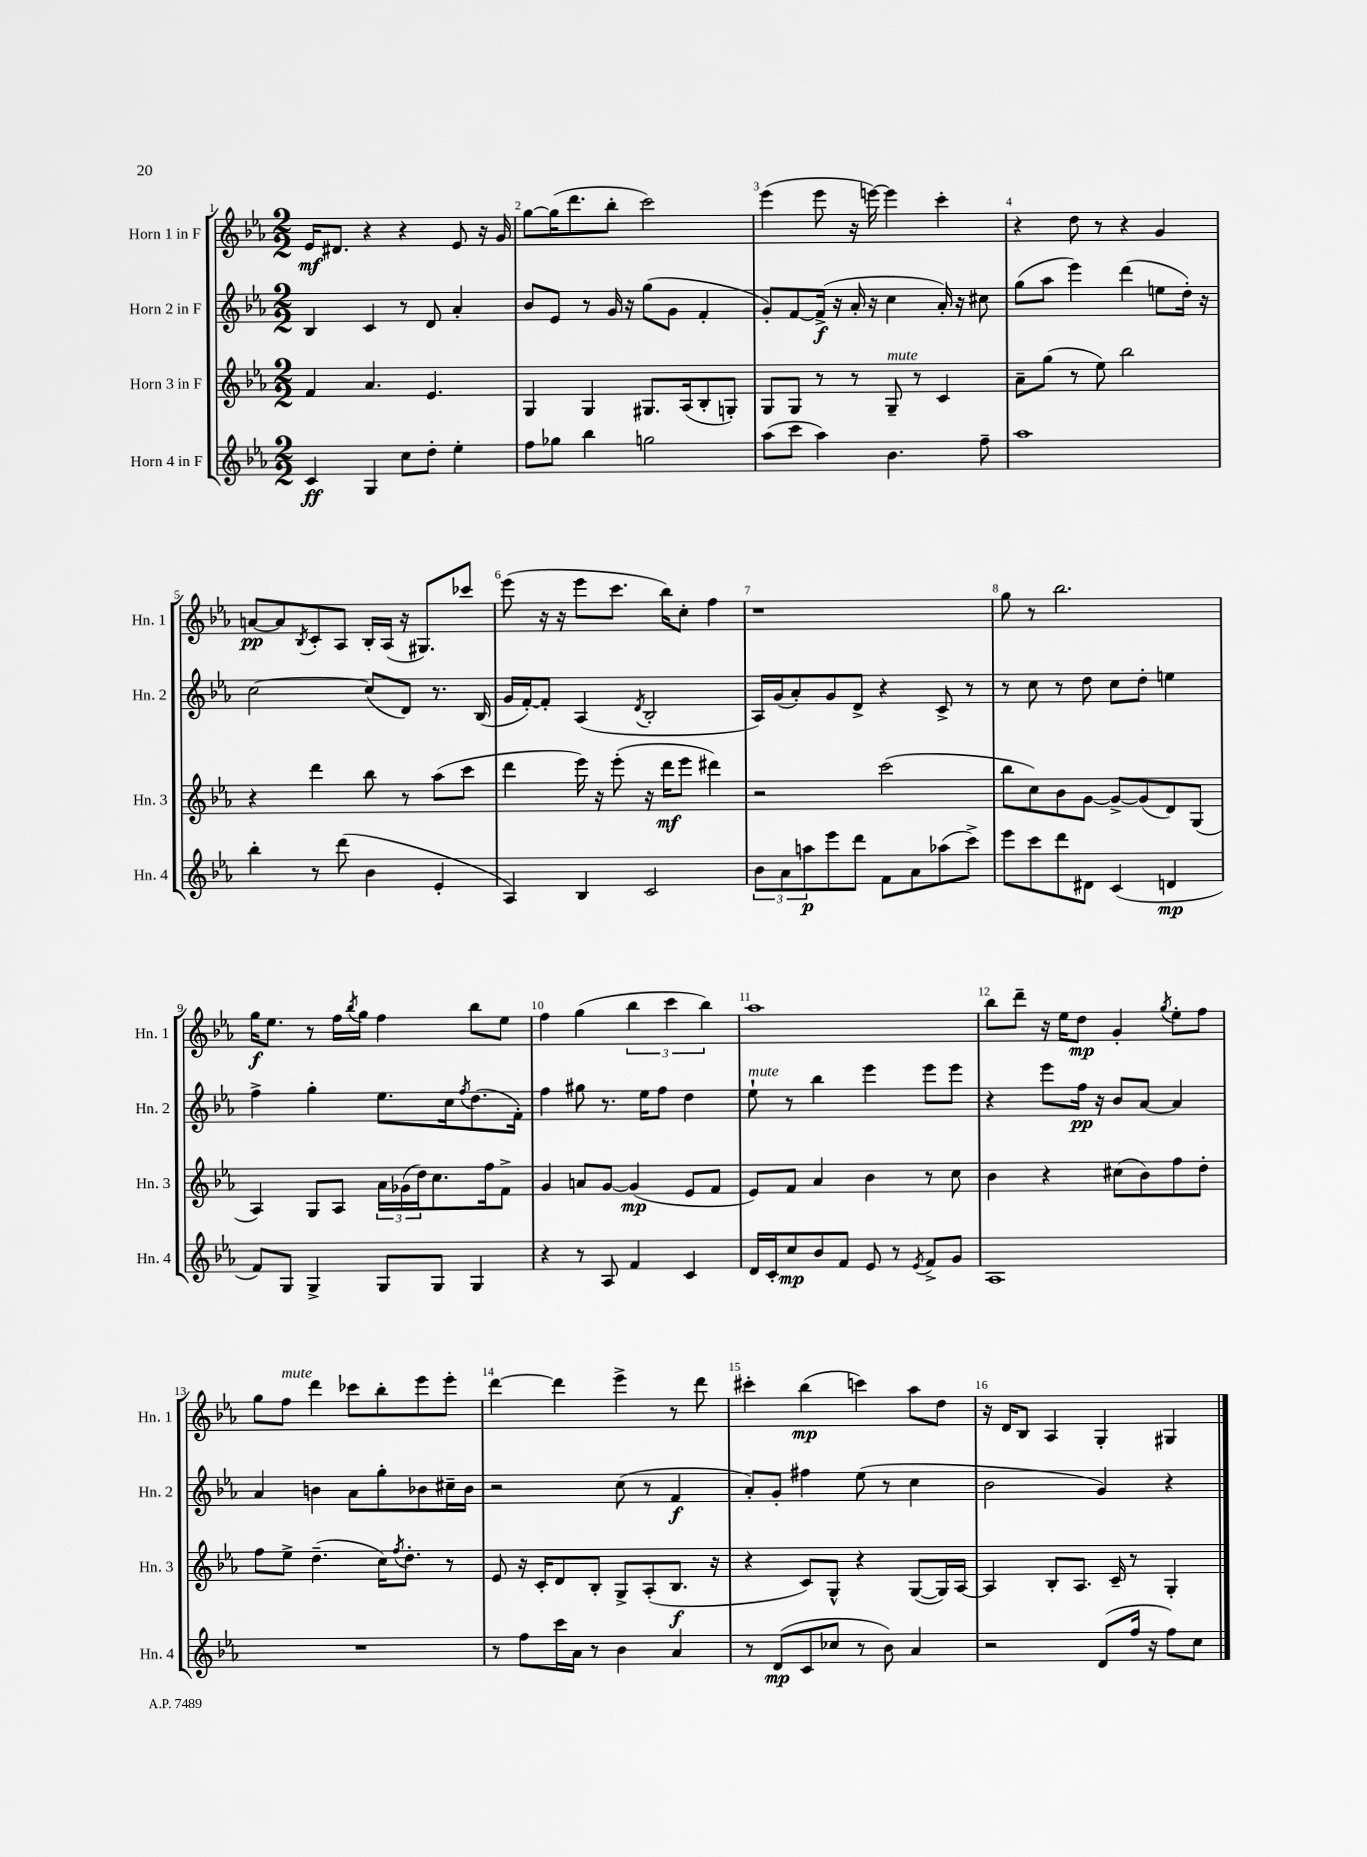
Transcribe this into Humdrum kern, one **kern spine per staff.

**kern	**dynam	**kern	**dynam	**kern	**dynam	**kern	**dynam
*part4	*part4	*part3	*part3	*part2	*part2	*part1	*part1
*staff4	*staff4	*staff3	*staff3	*staff2	*staff2	*staff1	*staff1
*I"Horn 4 in F	*	*I"Horn 3 in F	*	*I"Horn 2 in F	*	*I"Horn 1 in F	*
*I'Hn. 4	*	*I'Hn. 3	*	*I'Hn. 2	*	*I'Hn. 1	*
*clefG2	*	*clefG2	*	*clefG2	*	*clefG2	*
*k[b-e-a-]	*	*k[b-e-a-]	*	*k[b-e-a-]	*	*k[b-e-a-]	*
*M2/2	*	*M2/2	*	*M2/2	*	*M2/2	*
=1	=1	=1	=1	=1	=1	=1	=1
4c/	ff	4f/	.	4B-/	.	16e-/KL	mf
.	.	.	.	.	.	8.d#X/J	.
4G/	.	4.a-/	.	4c/	.	4r	.
8cc\L	.	.	.	8r	.	4r	.
8dd'\J	.	4.e-/	.	8d/	.	.	.
4ee-'\	.	.	.	4a-'/	.	8e-/	.
.	.	.	.	.	.	16r	.
.	.	.	.	.	.	16g/	.
=2	=2	=2	=2	=2	=2	=2	=2
8ff\L	.	4G/	.	8b-/L	.	[8gg\L	.
8gg-X\J	.	.	.	8e-/J	.	(16gg\K]	.
.	.	.	.	.	.	8.ddd\	.
4bb-\	.	4G/	.	8r	.	.	.
.	.	.	.	16g/	.	8bb-'\J	.
.	.	.	.	16r	.	.	.
2ggn\	.	8.G#X/L	.	(8gg\L	.	2ccc\)	.
.	.	.	.	8g\J	.	.	.
.	.	(16A-/k	.	.	.	.	.
.	.	8B-'/	.	4f'/	.	.	.
.	.	8Gn'/J)	.	.	.	.	.
=3	=3	=3	=3	=3	=3	=3	=3
(8aa-\L	.	8G/L	.	8g'/L)	.	(4eee-\	.
8ccc\J	.	8G/J	.	[8f/	.	.	.
4aa-\)	.	8r	.	(16f^/Jk]	f	8eee-\	.
.	.	.	.	16r	.	.	.
.	.	8r	.	16a-'/	.	16r	.
.	.	.	.	16r	.	[16eeen\)	.
!	!	!LO:TX:a:i:t=mute	!	!	!	!	!
4.b-\	.	8G~/	.	4cc\	.	4eee\]	.
.	.	8r	.	.	.	.	.
.	.	4c/	.	16a-'/)	.	4ccc'\	.
.	.	.	.	16r	.	.	.
8ff~\	.	.	.	8cc#X\	.	.	.
=4	=4	=4	=4	=4	=4	=4	=4
1aa-	.	8a-~\L	.	(8gg\L	.	4r	.
.	.	(8gg\J	.	8aa-\J	.	.	.
.	.	8r	.	4eee-\)	.	8dd\	.
.	.	8ee-\)	.	.	.	8r	.
.	.	2bb-\	.	(4ddd\	.	4r	.
.	.	.	.	8een\L	.	4g/	.
.	.	.	.	16dd'\Jk)	.	.	.
.	.	.	.	16r	.	.	.
!!LO:LB:g=z
=5	=5	=5	=5	=5	=5	=5	=5
4bb-'\	.	4r	.	[2cc\	.	[8an/L	pp
.	.	.	.	.	.	8a/]	.
.	.	.	.	.	.	8qB-/	.
8r	.	4ddd\	.	.	.	8c'/	.
(8ddd\	.	.	.	.	.	8A-/J	.
4b-\	.	8bb-\	.	(8cc/L]	.	16B-'/LL	.
.	.	.	.	.	.	(16A-/JJ	.
.	.	8r	.	8d/J)	.	16r	.
.	.	.	.	.	.	8.G#X/L)	.
4e-'/	.	(8aa-\L	.	8.r	.	.	.
.	.	8ccc\J	.	.	.	8ccc-X/J	.
.	.	.	.	(16B-/	.	.	.
=6	=6	=6	=6	=6	=6	=6	=6
4A-/)	.	4ddd\	.	16g/LL	.	(8eee-\	.
.	.	.	.	[16f'/J)	.	.	.
.	.	.	.	8f'/J]	.	16r	.
.	.	.	.	.	.	16r	.
4B-/	.	16eee-\)	.	(4A-/	.	8eee-\L	.
.	.	16r	.	.	.	.	.
.	.	(8eee-'\	.	.	.	8.ccc\J	.
.	.	.	.	8qd/	.	.	.
2c/	.	16r	.	2B-'/	.	.	.
.	.	16ddd\KL	mf	.	.	16bb-\KL)	.
.	.	8eee-\J	.	.	.	8cc'\J	.
.	.	4ddd#X\)	.	.	.	4ff\	.
=7	=7	=7	=7	=7	=7	=7	=7
12b-\L	.	2r	.	16A-/LL)	.	1r	.
.	.	.	.	(16g/J	.	.	.
12a-\	.	.	.	.	.	.	.
.	.	.	.	8a-'/)	.	.	.
12aan\	p	.	.	.	.	.	.
8eee-\	.	.	.	8g/	.	.	.
8ddd\J	.	.	.	8d^/J	.	.	.
8f\L	.	(2ccc\	.	4r	.	.	.
8a-\	.	.	.	.	.	.	.
(8aa-X\	.	.	.	8c^/	.	.	.
8ccc^\J)	.	.	.	8r	.	.	.
=8	=8	=8	=8	=8	=8	=8	=8
8eee-\L	.	8bb-\L	.	8r	.	8gg\	.
8ccc\	.	8cc\)	.	8cc\	.	8r	.
8ddd\	.	8b-\	.	8r	.	2.bb-\	.
8d#X\J	.	[8g\J	.	8dd\	.	.	.
(4c/	.	8g^/L_	.	8cc\L	.	.	.
.	.	(8g/]	.	8dd'\J	.	.	.
4dn/	mp	8d/)	.	4een\	.	.	.
.	.	(8G/J	.	.	.	.	.
!!LO:LB:g=z
=9	=9	=9	=9	=9	=9	=9	=9
8f/L)	.	4A-/)	.	4ff^\	.	16gg\KL	f
.	.	.	.	.	.	8.ee-\J	.
8G/J	.	.	.	.	.	.	.
4G^/	.	8G/L	.	4gg'\	.	8r	.
.	.	8A-/J	.	.	.	16ff\LL	.
.	.	.	.	.	.	8qbb-/	.
.	.	.	.	.	.	16gg\JJ	.
8G/L	.	24a-\LL	.	8.ee-\L	.	4ff\	.
.	.	(24g-X\	.	.	.	.	.
.	.	24dd\J)	.	.	.	.	.
8G/J	.	8.cc\	.	.	.	.	.
.	.	.	.	16cc\k	.	.	.
.	.	.	.	8qff/	.	.	.
4G/	.	.	.	(8.dd\	.	8bb-\L	.
.	.	16ff\k	.	.	.	.	.
.	.	8f^\J	.	.	.	8ee-\J	.
.	.	.	.	16f'\Jk)	.	.	.
=10	=10	=10	=10	=10	=10	=10	=10
4r	.	4g/	.	4ff\	.	4ff\	.
8r	.	8an/L	.	8gg#X\	.	(4gg\	.
8A-/	.	[8g/J	.	8.r	.	.	.
4f/	.	(4g/]	mp	.	.	6bb-\	.
.	.	.	.	16ee-\KL	.	.	.
.	.	.	.	8ff\J	.	.	.
.	.	.	.	.	.	6ccc\	.
4c/	.	8e-/L	.	4dd\	.	.	.
.	.	.	.	.	.	6bb-\)	.
.	.	8f/J	.	.	.	.	.
=11	=11	=11	=11	=11	=11	=11	=11
!	!	!	!	!LO:TX:a:i:t=mute	!	!	!
16d/LL	.	8e-/L)	.	8ee-`\	.	1aa-	.
16c'/J	.	.	.	.	.	.	.
8cc/	mp	8f/J	.	8r	.	.	.
8b-/	.	4a-/	.	4bb-\	.	.	.
8f/J	.	.	.	.	.	.	.
8e-/	.	4b-\	.	4eee-\	.	.	.
8r	.	.	.	.	.	.	.
8qe-/	.	.	.	.	.	.	.
8f^/L	.	8r	.	8eee-\L	.	.	.
8g/J	.	8cc\	.	8eee-\J	.	.	.
=12	=12	=12	=12	=12	=12	=12	=12
1A-	.	4b-\	.	4r	.	8bb-\L	.
.	.	.	.	.	.	8ddd~\J	.
.	.	4r	.	8eee-\L	.	16r	.
.	.	.	.	.	.	16ee-\KL	.
.	.	.	.	16ff\Jk	pp	8dd\J	mp
.	.	.	.	16r	.	.	.
.	.	(8cc#X\L	.	8b-/L	.	4g'/	.
.	.	8b-\)	.	[8a-/J	.	.	.
.	.	.	.	.	.	8qgg/	.
.	.	8ff\	.	4a-/]	.	8ee-'\L	.
.	.	8dd'\J	.	.	.	8ff\J	.
!!LO:LB:g=z
=13	=13	=13	=13	=13	=13	=13	=13
1r	.	8ff\L	.	4a-/	.	8gg\L	.
!	!	!	!	!	!	!LO:TX:a:i:t=mute	!
.	.	8ee-^\J	.	.	.	8ff\J	.
.	.	(4.dd~\	.	4bn\	.	4ddd\	.
.	.	.	.	8a-\L	.	8ccc-X\L	.
.	.	16cc\KL)	.	8gg'\	.	8bb-'\	.
.	.	8qff/	.	.	.	.	.
.	.	8.dd'\J	.	.	.	.	.
.	.	.	.	8b-X\	.	8eee-\	.
.	.	8r	.	16cc#X~\L	.	8eee-'\J	.
.	.	.	.	16b-\JJ	.	.	.
=14	=14	=14	=14	=14	=14	=14	=14
8r	.	8e-/	.	2r	.	[4ddd\	.
8ff\L	.	16r	.	.	.	.	.
.	.	16c'/KL	.	.	.	.	.
16ccc\L	.	8d/	.	.	.	4ddd\]	.
16a-\JJ	.	.	.	.	.	.	.
8r	.	8B-'/J	.	.	.	.	.
4b-\	.	8G^/L	.	(8cc\	.	4eee-^\	.
.	.	(8A-'/	.	8r	.	.	.
4a-/	.	8.B-/J	f	4f/	f	8r	.
.	.	.	.	.	.	8ddd\	.
.	.	16r	.	.	.	.	.
=15	=15	=15	=15	=15	=15	=15	=15
8r	.	4r	.	8a-'/L)	.	4ccc#X'\	.
(8d/L	mp	.	.	8g'/J	.	.	.
8c/	.	8c/L)	.	4ff#X\	.	(4bb-\	mp
8cc-X/J	.	8G^^/J	.	.	.	.	.
8r	.	4r	.	(8ee-\	.	4cccn\)	.
8b-\)	.	.	.	8r	.	.	.
4a-/	.	([8G/L	.	4cc\	.	8aa-\L	.
.	.	16G/L])	.	.	.	8dd\J	.
.	.	[16A-/JJ	.	.	.	.	.
=16	=16	=16	=16	=16	=16	=16	=16
2r	.	4A-/]	.	2b-\	.	16r	.
.	.	.	.	.	.	16d/KL	.
.	.	.	.	.	.	8B-/J	.
.	.	8B-'/L	.	.	.	4A-/	.
.	.	8.A-/J	.	.	.	.	.
(8d/L	.	.	.	4g/)	.	4G'/	.
.	.	16c~/	.	.	.	.	.
16ff/Jk	.	8r	.	.	.	.	.
16r	.	.	.	.	.	.	.
8ff\L)	.	4G'/	.	4r	.	4G#X/	.
8cc\J	.	.	.	.	.	.	.
==	==	==	==	==	==	==	==
*-	*-	*-	*-	*-	*-	*-	*-
